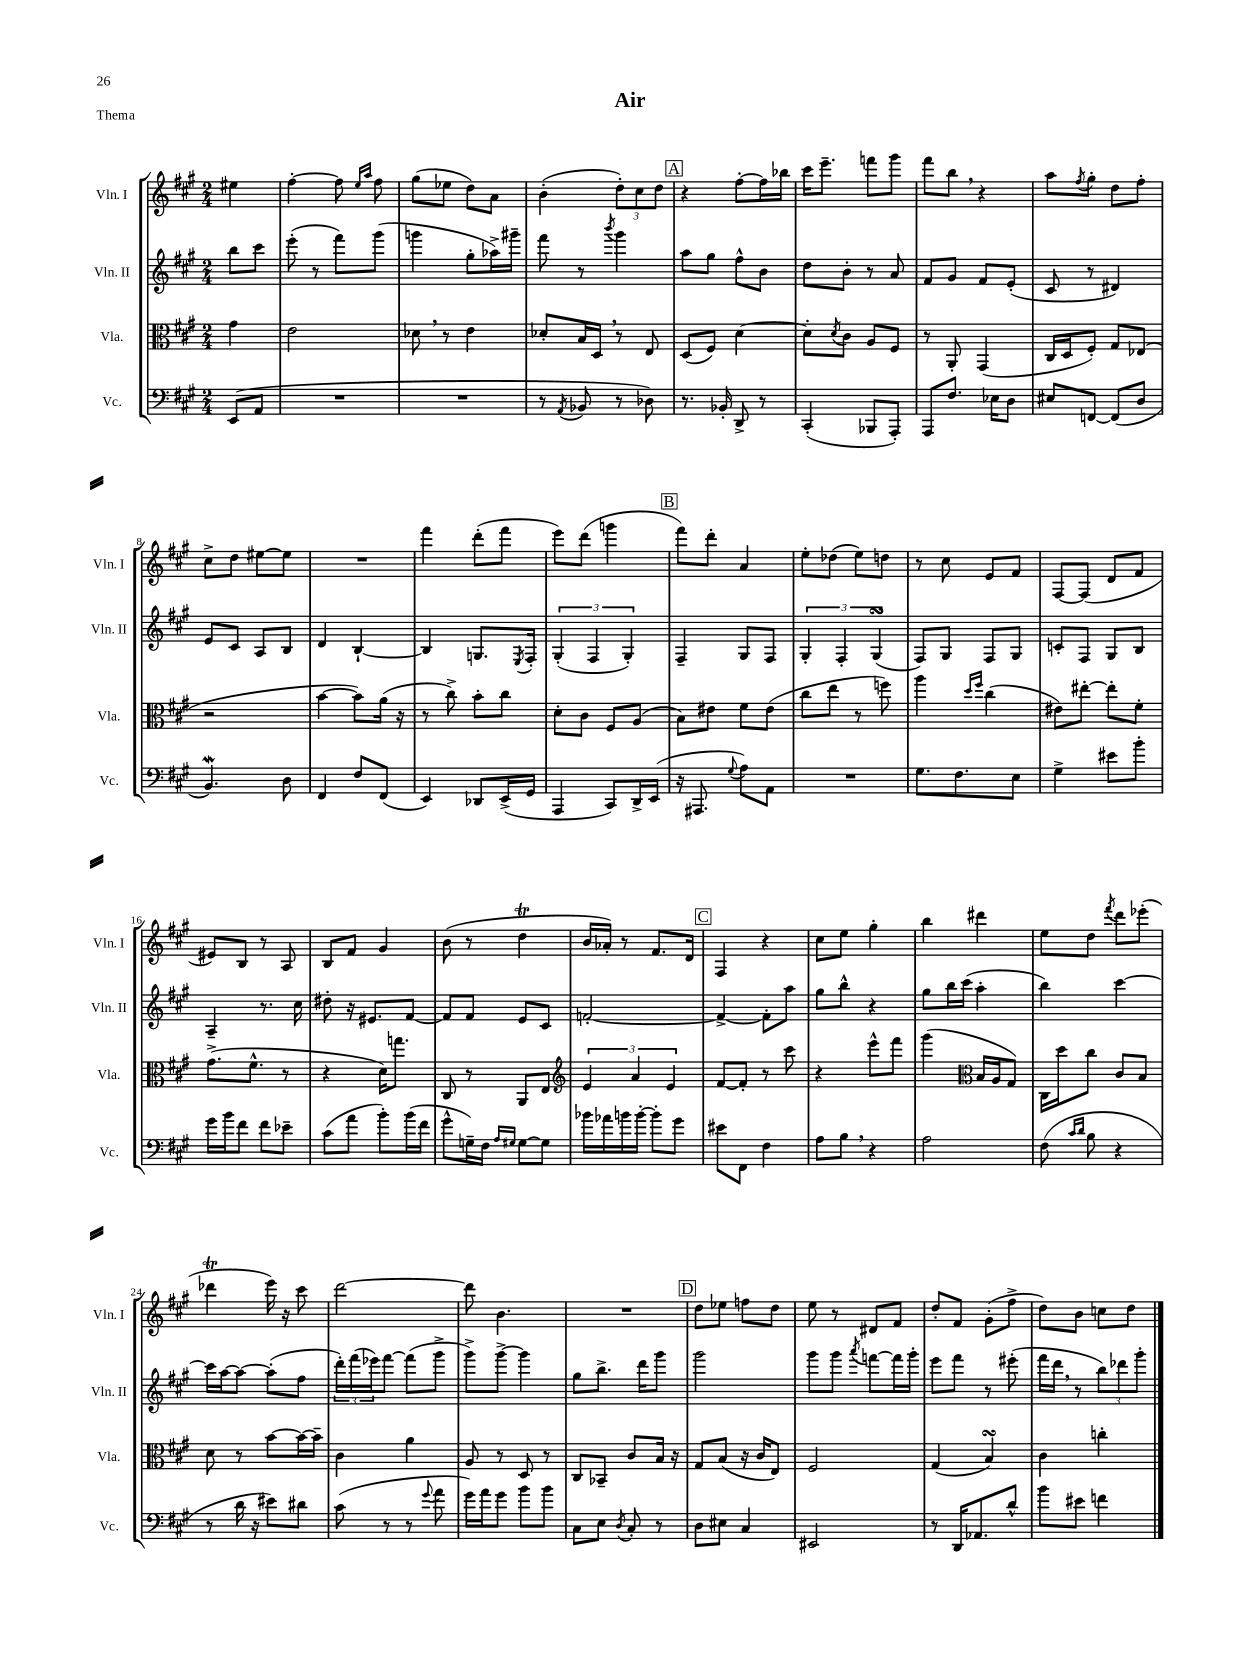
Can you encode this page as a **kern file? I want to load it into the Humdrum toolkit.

**kern	**kern	**kern	**kern
*staff4	*staff3	*staff2	*staff1
*clefF4	*clefC3	*clefG2	*clefG2
*k[f#c#g#]	*k[f#c#g#]	*k[f#c#g#]	*k[f#c#g#]
*M2/4	*M2/4	*M2/4	*M2/4
(8EE	4g#	8bb	4ee#
8AA	.	8ccc#	.
=	=	=	=
2r	2e	(8eee'	[4ff#'
.	.	8r	.
.	.	8fff#)	8ff#]
.	.	.	16qqee
.	.	.	16qqaa
.	.	(8ggg#	8ff#
=	=	=	=
2r	8d-	4ggg	(8gg#
.	8r	.	8ee-
.	4e	8gg#'	8dd)
.	.	16aa-^)	8a
.	.	16ggg#~	.
=	=	=	=
8r	8d-'	8fff#	(4b'
8qAA	.	.	.
8BB-	16B	8r	.
.	16D	.	.
.	.	8qbbb	.
8r	8r	4ggg#	12dd')
.	.	.	12cc#
8D-)	8E	.	.
.	.	.	12dd
=	=	=	=
8.r	(8D	8aa	4r
.	8F#)	8gg#	.
16BB-'	.	.	.
8DD^	[4d	8ff#^^	[8ff#'
8r	.	8b	16ff#]
.	.	.	16bb-
=	=	=	=
(4CC#'	8d']	8dd	16ccc#
.	.	.	8.eee~
.	8qd	.	.
.	8c#	8b'	.
8BBB-	8A	8r	8fff
8AAA')	8F#	8a	8ggg#
=	=	=	=
8AAA	8r	8f#	8fff#
8.F#	8AA'	8g#	8bb
.	(4GG#	8f#	4r
16E-	.	.	.
8D	.	(8e'	.
=	=	=	=
8E#	16C#	8c#	8aa
.	16D	.	.
.	.	.	8qff#
[8FF	8F#')	8r	8gg#'
(8FF]	8G#	4d#)	8dd
8D	(8E-	.	8ff#'
=	=	=	=
4.BB)	2r	8e	8cc#^
.	.	8c#	8dd
.	.	8A	[8ee#
8D	.	8B	8ee#]
=	=	=	=
4FF#	[4b	4d	2r
8F#	8b])	[4B`	.
(8FF#	(16a	.	.
.	16r	.	.
=	=	=	=
4EE)	8r	4B]	4fff#
.	8cc#^)	.	.
8DD-	8b'	8.G	(8ddd'
(16EE^	8cc#	.	8fff#
.	.	8qE	.
16GG#	.	16F#'	.
=	=	=	=
4AAA	8d'	(6G#'	8eee)
.	8c#	.	(8ddd
.	.	6F#	.
8CC#)	8F#	.	4ggg
.	.	6G#')	.
16DD^	(8A	.	.
(16EE	.	.	.
=	=	=	=
16r	8B)	4F#~	8fff#)
8.AAA#	.	.	.
.	8e#	.	8ddd'
8qqG#	.	.	.
8A)	8f#	8G#	4a
8AA	(8e#	8F#	.
=	=	=	=
2r	8cc#	6G#'	8ee'
.	8ee	.	(8dd-
.	.	6F#'	.
.	8r	.	8ee)
.	.	(6G#	.
.	8ff)	.	8dd
=	=	=	=
8.G#	4aa	8F#)	8r
.	.	8G#	8cc#
8.F#	.	.	.
.	16qqdd	.	.
.	16qqff#	.	.
.	(4cc#	8F#	8e
8E	.	8G#	8f#
=	=	=	=
4G#^	8e#)	8c'	[8F#
.	[8ee#'	8F#	(8F#]
8e#	8ee#']	8G#	8d
8b'	8f#'	8B	8f#
=	=	=	=
16g#	(8.g#^	4A~	8e#)
16b	.	.	.
8f#	.	.	8B
.	8.f#^^	.	.
8f#	.	8.r	8r
8e-~	8r	.	8A
.	.	16cc#	.
=	=	=	=
(8c#	4r	8dd#'	8B
8a	.	16r	8f#
.	.	8.e#	.
8b')	16d)	.	4g#
.	8.gg	.	.
(16b	.	[8f#	.
16f#	.	.	.
=	=	=	=
8g#^^	8C#	8f#]	(8b
16G~)	8r	8f#	8r
16F#	.	.	.
16qqA	.	.	.
16qqG#	.	.	.
[8G#	8AA	8e	4dd
8G#]	8E	8c#	.
=	=	=	=
*	*clefG2	*	*
16b-	6e	[2f'	16b
16a-	.	.	16a-')
16b	.	.	8r
.	6a	.	.
[16b'	.	.	.
8b']	.	.	8.f#
.	6e	.	.
8g#	.	.	.
.	.	.	16d
=	=	=	=
8e#	[8f#	4f^_	4F#
8FF#	8f#']	.	.
4F#	8r	8f']	4r
.	8ccc#	8aa	.
=	=	=	=
8A	4r	8gg#	8cc#
8B	.	8bb^^	8ee
4r	8eee^^	4r	4gg#'
.	8fff#	.	.
=	=	=	=
2A	(4ggg#	8gg#	4bb
.	.	16bb	.
.	.	(16ccc#	.
*	*clefC3	*	*
.	16B	4aa'	4ddd#
.	16A	.	.
.	8G#)	.	.
=	=	=	=
(8F#	16C#	4bb)	8ee
.	16dd	.	.
16qqc#	.	.	.
16qqd	.	.	.
8B	8cc#	.	8dd
.	.	.	8qfff#
4r	8c#	[4ccc#	8ddd
.	8B	.	(8eee-'
=	=	=	=
8r	8d	16ccc#]	4ddd-
.	.	[16aa	.
16d	8r	8aa_	.
16r	.	.	.
8e#)	[8b	(8aa']	16eee)
.	.	.	16r
8d#	16b_	8ff#	8ccc#
.	16b~]	.	.
=	=	=	=
(8c#	4c#	24ddd')	[2ddd
.	.	(24fff#	.
.	.	24eee-)	.
8r	.	[8fff#	.
8r	4a	(8fff#]	.
8qqg#	.	.	.
8a	.	8ggg#^	.
=	=	=	=
16g#)	8A	8ggg#^)	8ddd]
16a	.	.	.
8g#	8r	[8ggg#^	4.b
8b	8D	4ggg#]	.
8b	8r	.	.
=	=	=	=
8C#	8C#	8gg#	2r
8E	8BB-~	8.bb^	.
8qD	.	.	.
8C#'	8c#	.	.
.	.	16ddd	.
8r	16B	8ggg#	.
.	16r	.	.
=	=	=	=
8D	8G#	2ggg#	8dd
8E#	(8B	.	8ee-
4C#	16r	.	8ff
.	16c#	.	.
.	8E)	.	8dd
=	=	=	=
2EE#	2F#	8ggg#	8ee
.	.	8ggg#	8r
.	.	8qaaa	.
.	.	[8fff	8d#
.	.	16fff]	8f#
.	.	16ggg#'	.
=	=	=	=
8r	(4G#	8eee	8dd'
16DD	.	8fff#	8f#
8.AA-	.	.	.
.	4B)	8r	(8g#'
8d^^	.	(8eee#'	8ff#^
=	=	=	=
8b	4c#	16fff#	8dd)
.	.	16ddd	.
8e#	.	8r	8b
4f	4cc'	12bb)	8cc
.	.	12ddd-	.
.	.	.	8dd
.	.	12ggg#'	.
==	==	==	==
*-	*-	*-	*-
